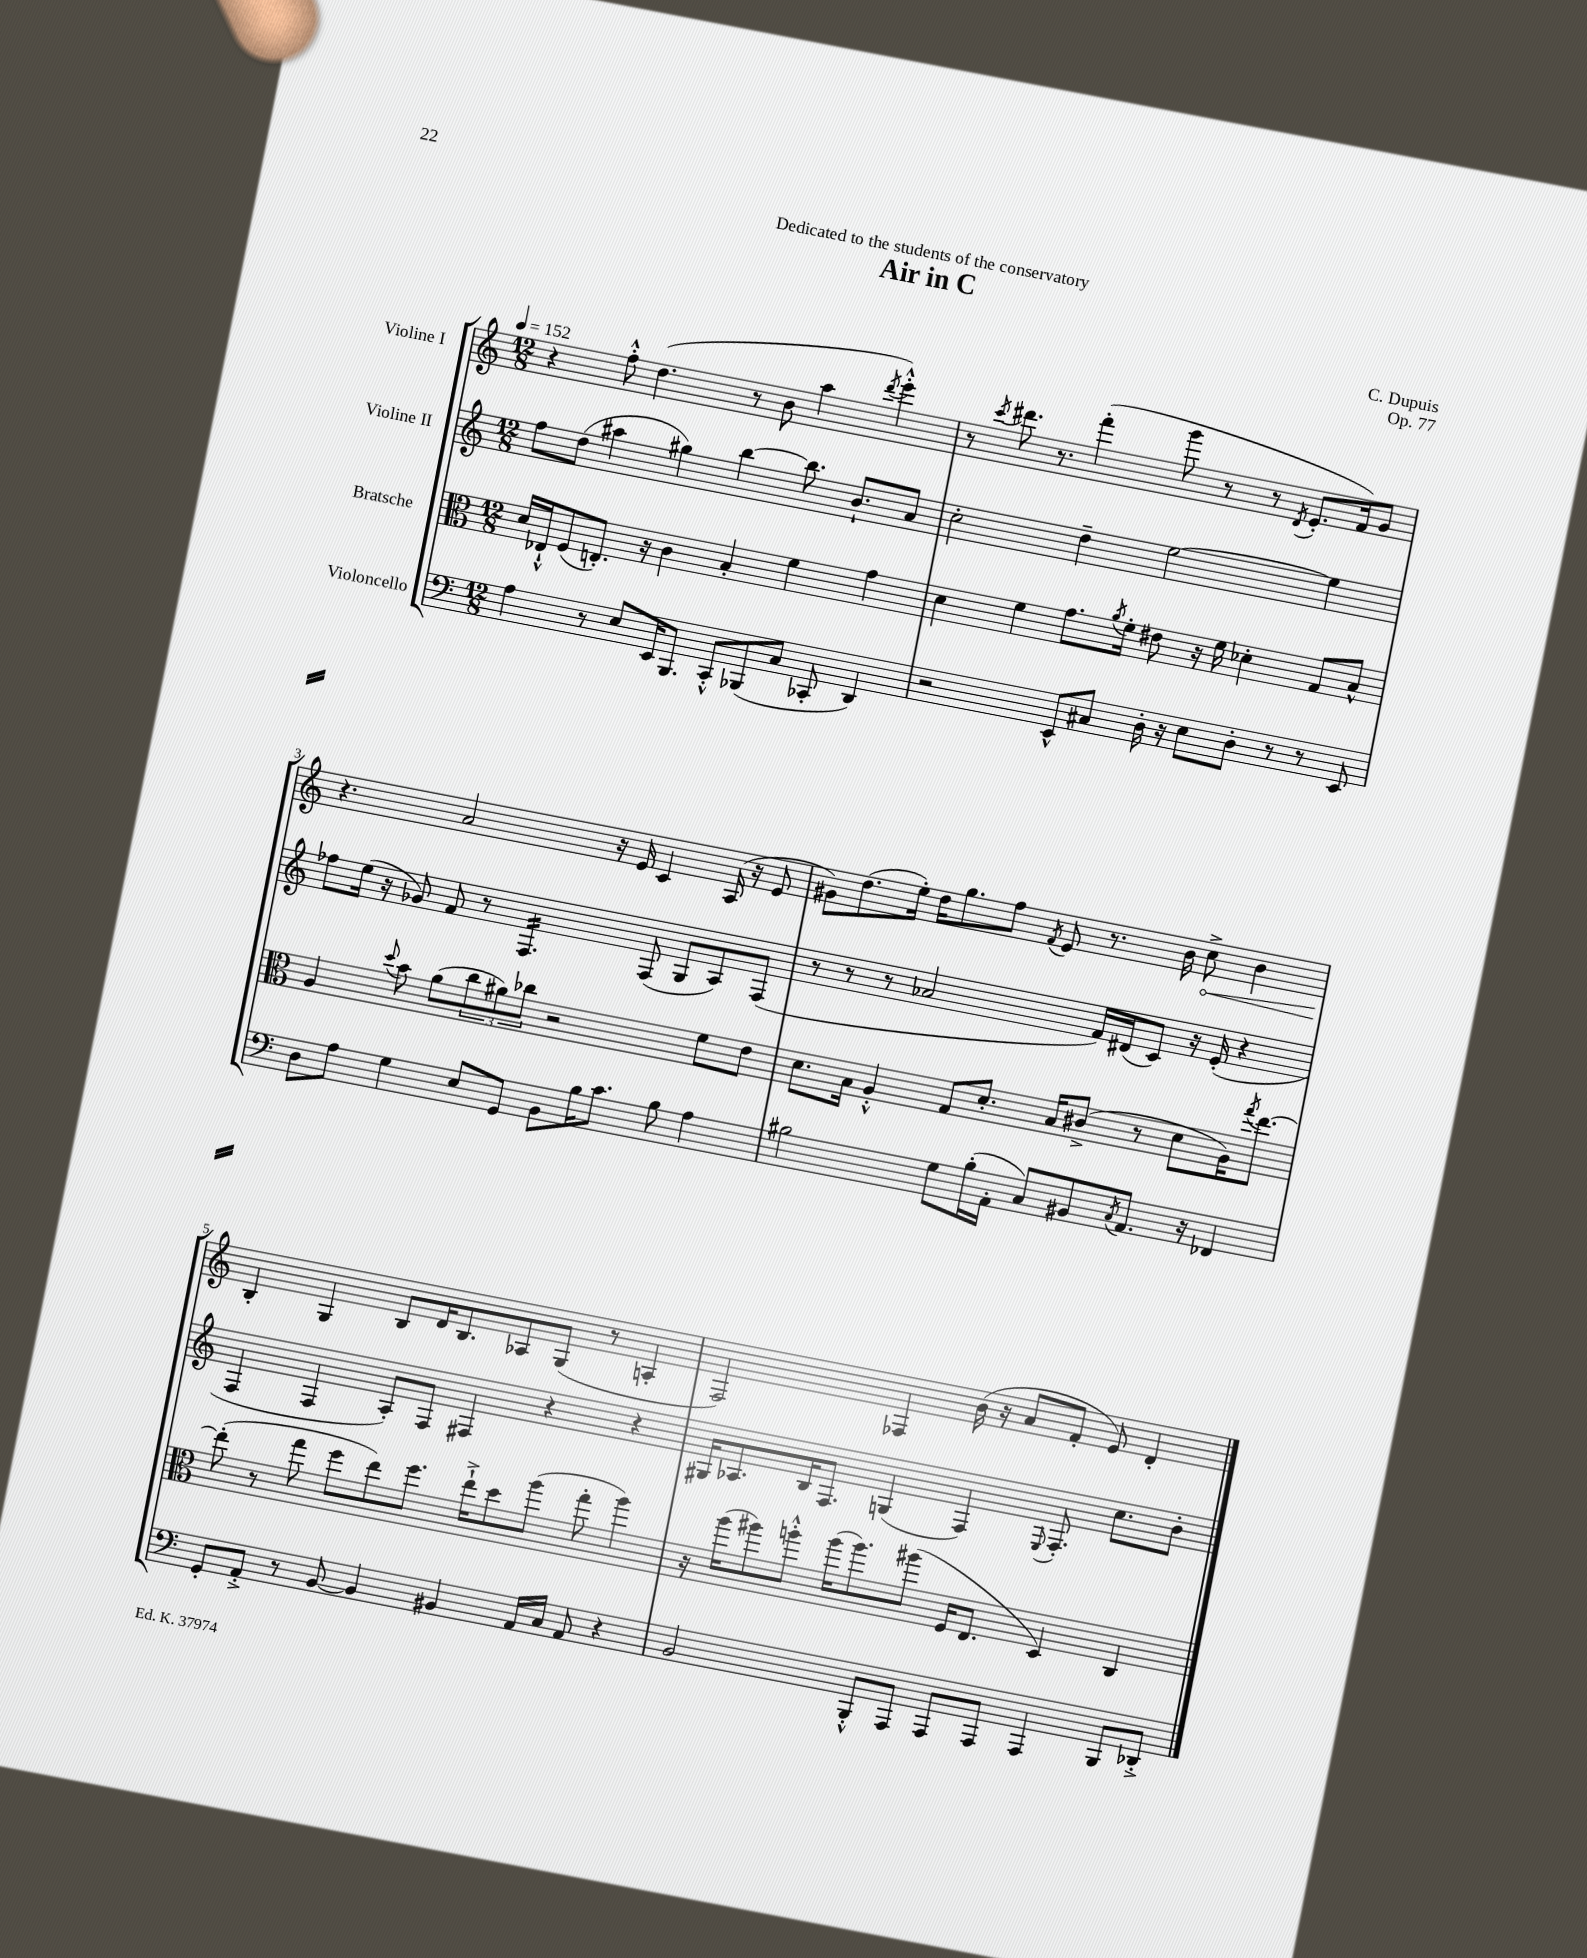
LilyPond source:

\header { title = "Air in C" composer = "C. Dupuis" dedication = "Dedicated to the students of the conservatory" opus = "Op. 77" }
<<
\new StaffGroup <<
\new Staff = "s0" \with { instrumentName = "Violine I" } {
    \clef treble \key c \major \numericTimeSignature \time 12/8 \tempo 4 = 152
    r4 f''8-.-^ d''4.( r8 b'8 a''4 \acciaccatura { d'''8 } e'''4-.-^) |
    r8 \acciaccatura { c'''8 } dis'''8. r8. f'''4-.( g'''8 r8 r8 \acciaccatura { d'8 } e'8.-. f'16) g'8 |
    r4. a'2 r16 e'16 c'4 a16( r16 e'8 |
    gis'8) d''8.( e''16-.) d''16 g''8. f''8 \acciaccatura { f'8 } e'8 r8. b'16 \once \override Hairpin.circled-tip = ##t c''8->\< b'4 |
    b4-.\! g4 b8 d'16 b8. aes8 g8( r8 a4-. |
    f2) fes4 b'16( r16 a'8 f'8-. e'8) d'4-. \bar "|." |
}
\new Staff = "s1" \with { instrumentName = "Violine II" } {
    \clef treble \key c \major \numericTimeSignature \time 12/8
    f''8 d''8( ais''4 gis''4) b''4~ b''8. b'8.-! a'8 |
    c''2-. d''4-- e''2~ e''4 |
    fes''8 e''16( r16 ges'8) f'8 r8 f4.:16 f8( g8 a8) f8( |
    r8 r8 r8 aes'2 f'16) dis'16( c'8) r16 e'16-.( r4 |
    f4 f4 a8-.) f8 fis4 r4 r4 |
    gis16 aes8. b16 f8. g4( f4) \appoggiatura { e8 } f8.-. c''8. b'8-. \bar "|." |
}
\new Staff = "s2" \with { instrumentName = "Bratsche" } {
    \clef alto \key c \major \numericTimeSignature \time 12/8
    d'16 ees16-!-^ f8( e8.-.) r16 c'4 b4-. f'4 g'4 |
    d'4 f'4 g'8. \acciaccatura { a'8 } f'16-. eis'8 r16 f'16 des'4-. g8 b8-^ |
    a4 \appoggiatura { d''8 } b'8 a'8( \tuplet 3/2 { c''8 ais'8) ces''8 } r2 f'8 e'8 |
    d'8. b16 a4-.-^ g8 d'8.-. b16 cis'8->( r8 d'8 a16) \acciaccatura { g''8 } e''8.~ |
    e''8-.( r8 g''8 f''8 e''8) f''8. e''16-!-> d''8 a''8( g''8-. a''4) |
    r16 a''16( ais''8) a''8-.-^ a''16( a''8.) ais''8( f16 e8. d4) c4 \bar "|." |
}
\new Staff = "s3" \with { instrumentName = "Violoncello" } {
    \clef bass \key c \major \numericTimeSignature \time 12/8
    a4 r8 e8 e,16 b,,8. c,8-.-^ bes,,8( c8 ces,8-. d,4) |
    r2 e,8-^ cis8 d16-. r16 e8 d8-. r8 r8 e,8 |
    d8 a8 g4 e8 g,8 b,8 b16 c'8. b8 a4 |
    bis2 g8 bis16-.( a,16-. c8) bis,8 \acciaccatura { c8 } a,8. r16 fes,4 |
    g,8-. a,8-.-> r8 b,8~ b,4 bis,4 a,16 c16 a,8 r4 |
    b,2 b,,8-.-^ a,,8 a,,8 a,,8 a,,4 b,,8 des,8-.-> \bar "|." |
}
>>
>>
